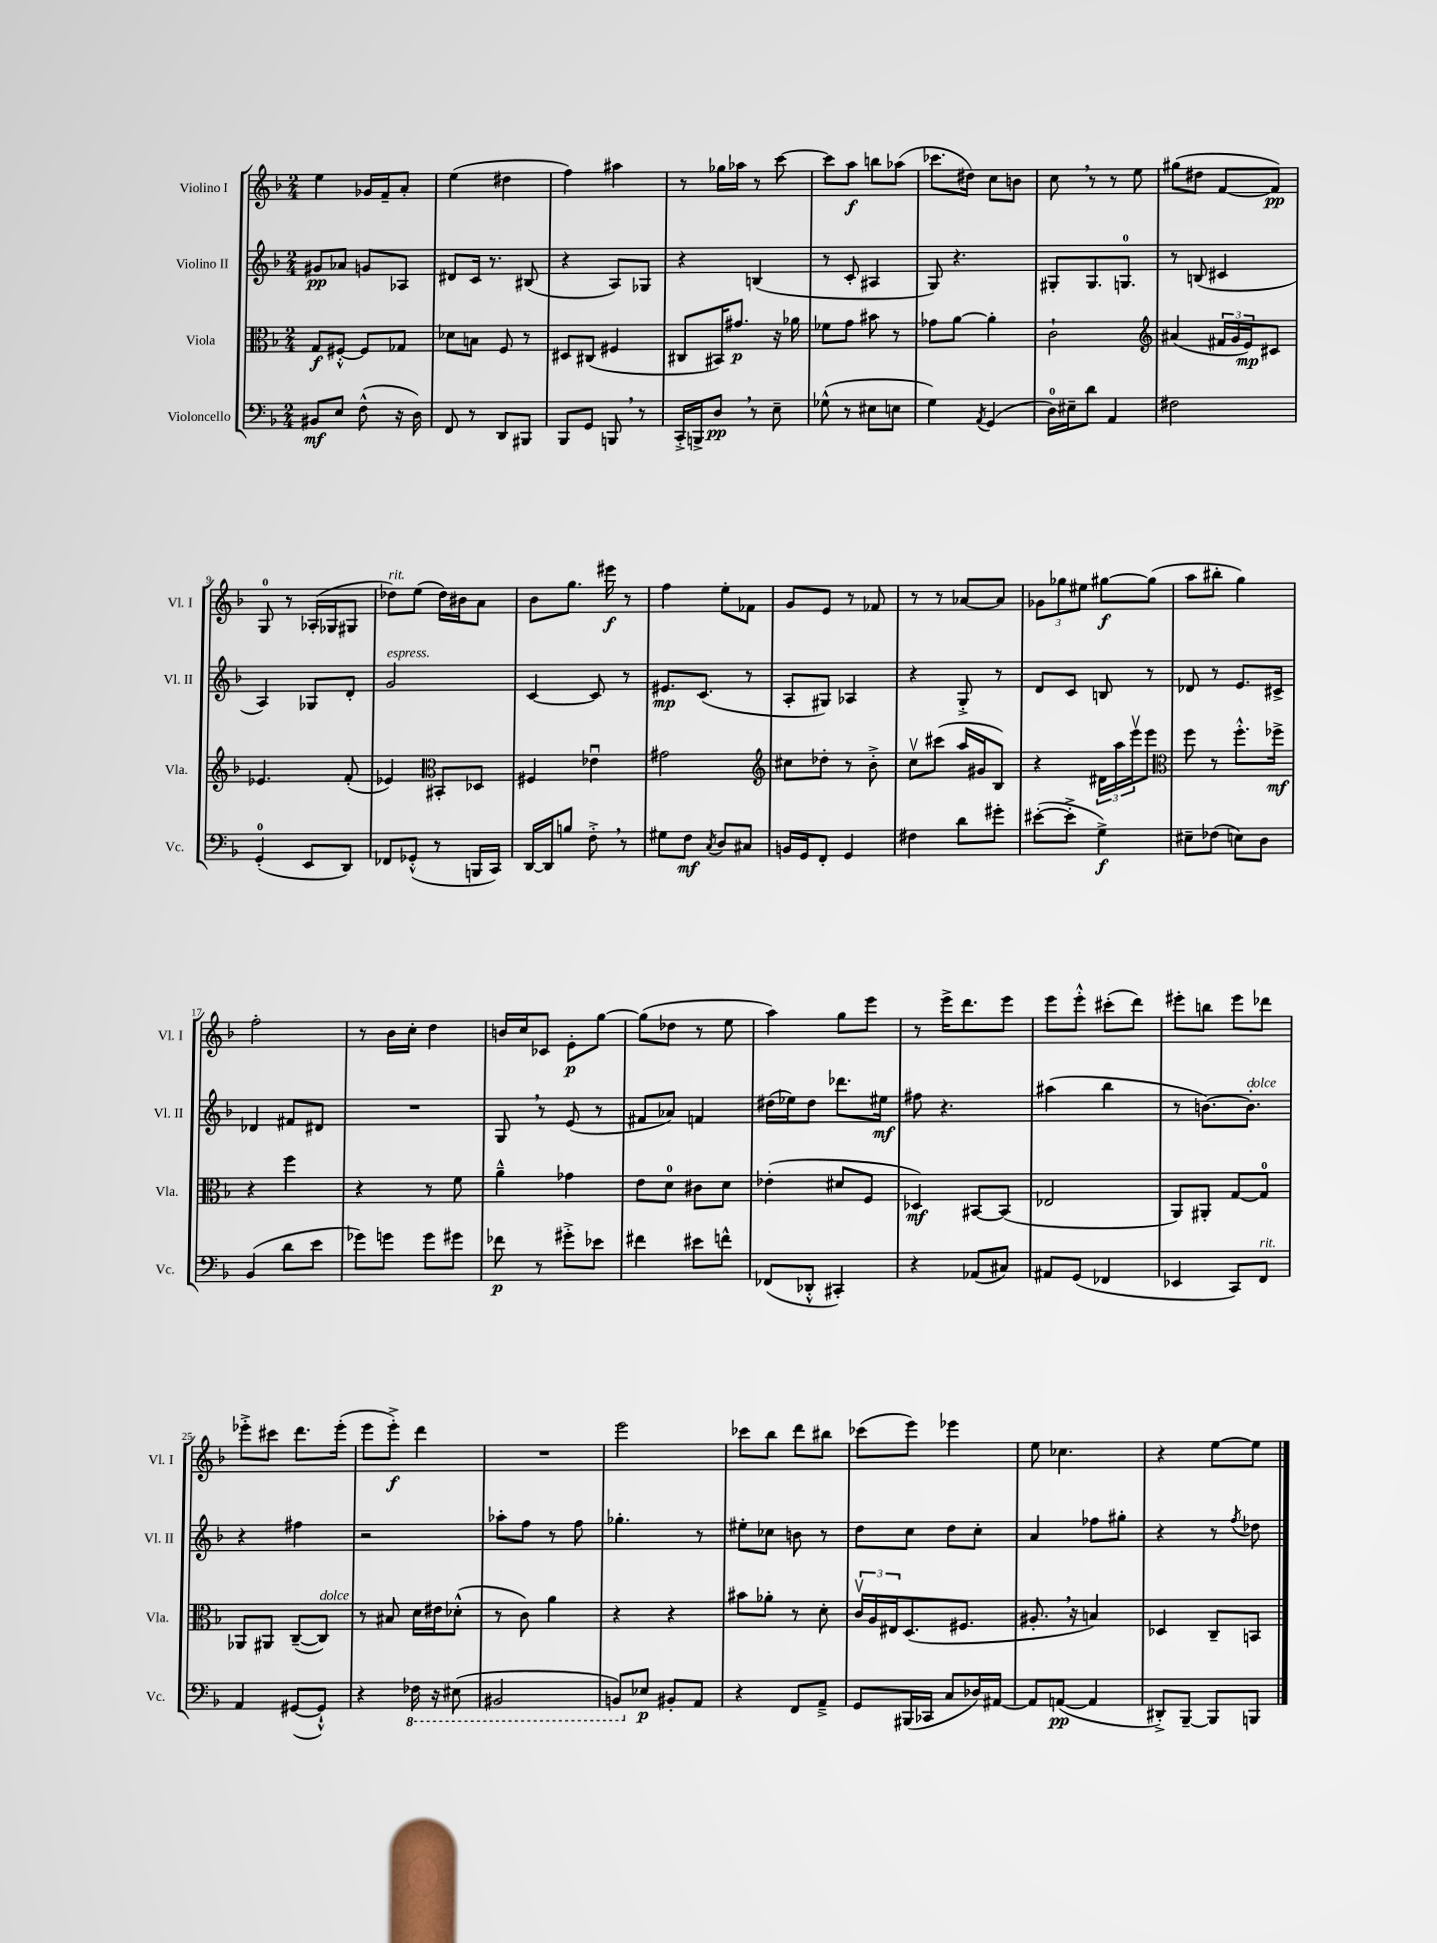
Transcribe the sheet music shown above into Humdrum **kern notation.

**kern	**kern	**kern	**kern
*staff4	*staff3	*staff2	*staff1
*clefF4	*clefC3	*clefG2	*clefG2
*k[b-]	*k[b-]	*k[b-]	*k[b-]
*M2/4	*M2/4	*M2/4	*M2/4
8BB#	8G	8g#	4ee
8E	[8F#'^^	8a-	.
(8F^^	8F#]	8g	16g-
.	.	.	16f~
16r	8G-	8A-	8a'
16D)	.	.	.
=	=	=	=
8FF	8d-	8d#	(4ee
8r	8B	16c	.
.	.	8.r	.
8DD	8F	.	4dd#
8BBB#	8r	(8B#	.
=	=	=	=
8BBB-	8D#	4r	4ff)
8GG	(8C#	.	.
8BBB	4F#	8A)	4aa#
8r	.	8G-	.
=	=	=	=
16CC'^	8C#	4r	8r
16BBB^	.	.	.
8D	16BB#)	.	16gg-
.	8.g#	.	16aa-
8r	.	(4B	8r
8E~	16r	.	[8ccc
.	16a-	.	.
=	=	=	=
(8G-^^	8f-	8r	8ccc]
8r	8g	8c'	8aa
8E#	8b#	4A#	8bb
8E	8r	.	(8aa-
=	=	=	=
4G)	8g-	8G)	8.ccc-
.	[8a	4.r	.
.	.	.	16dd#)
8qAA	.	.	.
(4GG	4a']	.	8cc
.	.	.	8b
=	=	=	=
16D)	2c`	8G#'	8cc
16E#~	.	.	.
8d	.	8.G#	8r
4AA	.	.	8r
.	.	8.G	.
.	.	.	8ee
=	=	=	=
*	*clefG2	*	*
2F#	(4a#	8r	(8gg#
.	.	(8B	8dd#
.	24f#	4c#	[8f
.	24g	.	.
.	24e)	.	.
.	8c#	.	8f])
=	=	=	=
(4GG'	4.e-	4A)	8G
.	.	.	8r
8EE	.	8G-	(16A-'
.	.	.	16G-
8DD)	(8f'	8d'	8G#
=	=	=	=
8FF-	4e-)	2g	8dd-)
(8GG-'^^	.	.	(8ee
*	*clefC3	*	*
8r	8BB#'	.	16dd-)
.	.	.	16b#
16BBB	8D-	.	8a
16CC)	.	.	.
=	=	=	=
[16DD	4F#	[4c	8b-
16DD]	.	.	.
8B	.	.	8.gg
8F'^	4e-u	8c]	.
.	.	.	16eee#
8r	.	8r	8r
=	=	=	=
8G#	2g#	8.e#	4ff
8F	.	.	.
.	.	(8.c	.
8qC	.	.	.
8D	.	.	8ee'
8C#	.	8r	8f-
=	=	=	=
*	*clefG2	*	*
16BB	8cc#	8A'	8g
16GG	.	.	.
8FF'	8dd-'	8G#)	8e
4GG	8r	4A-	8r
.	8b-'^	.	8f-
=	=	=	=
4F#	8ccv	4r	8r
.	(8ccc#	.	8r
8d	16aa	8G'^	[8a-
.	16g#	.	.
8g#'	8B-)	8r	8a-]
=	=	=	=
([8e#'	4r	8d	12g-
.	.	.	12gg-
8e#'^]	.	8c	.
.	.	.	12ee#
4G^)	24d#	8B	[8gg#
.	24aa	.	.
.	24eeev	.	.
.	8eee	8r	(8gg#]
=	=	=	=
*	*clefC3	*	*
8E#~	8ff	8d-	8aa
(8F-	8r	8r	8bb#'
8E)	8.ff'^^	8.e	4gg)
8D	.	.	.
.	16ff-^	16c#^	.
=	=	=	=
(4BB-	4r	4d-	2ff'
8d	4ff	8f#	.
8e	.	8d#	.
=	=	=	=
8g-)	4r	2r	8r
8g	.	.	16b-
.	.	.	16cc'
8g	8r	.	4dd
8g#	8f	.	.
=	=	=	=
8f-	4a~^^	8G	16b
.	.	.	16cc
8r	.	8r	8c-
8g#'^	4g-	(8e	8e'
8e-	.	8r	[8gg
=	=	=	=
4f#	8e	8f#	(8gg]
.	8d	8a-)	8dd-
8e#	8c#	4f	8r
8f^^	8d	.	8ee
=	=	=	=
(8FF-	(4e-'	(16dd#	4aa)
.	.	16ee-)	.
8DD-'^^	.	8dd#	.
4CC#')	8d#	8.ddd-	8gg
.	8F	.	8eee
.	.	16ee#	.
=	=	=	=
4r	4D-)	8ff#	8r
.	.	4.r	16eee^
.	.	.	8.ddd
(8AA-	[8BB#	.	.
8C#)	(8BB#]	.	8eee
=	=	=	=
8AA#	2E-	(4aa#	8eee
(8GG	.	.	8eee'^^
4FF-	.	4bb-	(8ccc#'
.	.	.	8ddd)
=	=	=	=
4EE-	8AA)	8r	8eee#'
.	8AA#'	[8.b)	8bb
8CC)	[8G	.	8eee#
.	.	8.b']	.
8FF	8G]	.	8ddd-
=	=	=	=
4AA	8AA-	4r	8eee-'^
.	8AA#	.	8ccc#
([8GG#	([8C~	4ff#	8.ddd
8GG#`^^])	8C])	.	.
.	.	.	(16eee-'
=	=	=	=
4r	8r	2r	8eee
.	8B#	.	8eee'^)
16FF-	16d	.	4ddd
16r	16e#	.	.
(8EE#	(8d-'^^	.	.
=	=	=	=
2BBB#	8r	8aa-'	2r
.	8c)	8ff	.
.	4a	8r	.
.	.	8ff	.
=	=	=	=
8BBB)	4r	4.gg-'	2eee
8E-	.	.	.
8BB#'	4r	.	.
8AA	.	8r	.
=	=	=	=
4r	8b#	8ee#'	8ccc-
.	8a-'	8cc-	8bb-
8FF	8r	8b	8ddd
8AA~^	8d'	8r	8bb#
=	=	=	=
8GG	24cv	8dd	(8ccc-
.	24A	.	.
.	24E#	.	.
(16BBB#	(8.D	8cc	8eee)
16CC-	.	.	.
8C	.	8dd	4eee-
.	8.F#	.	.
16D-)	.	8cc'	.
[16AA#	.	.	.
=	=	=	=
8AA#]	8.A#'	4a	8ee
([8AA	.	.	4.cc-
.	16r	.	.
4AA]	4B)	8ff-	.
.	.	8gg#'	.
=	=	=	=
8DD#'^)	4D-	4r	4r
[8BBB-~	.	.	.
8BBB-]	8C~	8r	[8ee
.	.	8qff	.
8BBB	8BB	8dd-	8ee]
==	==	==	==
*-	*-	*-	*-
